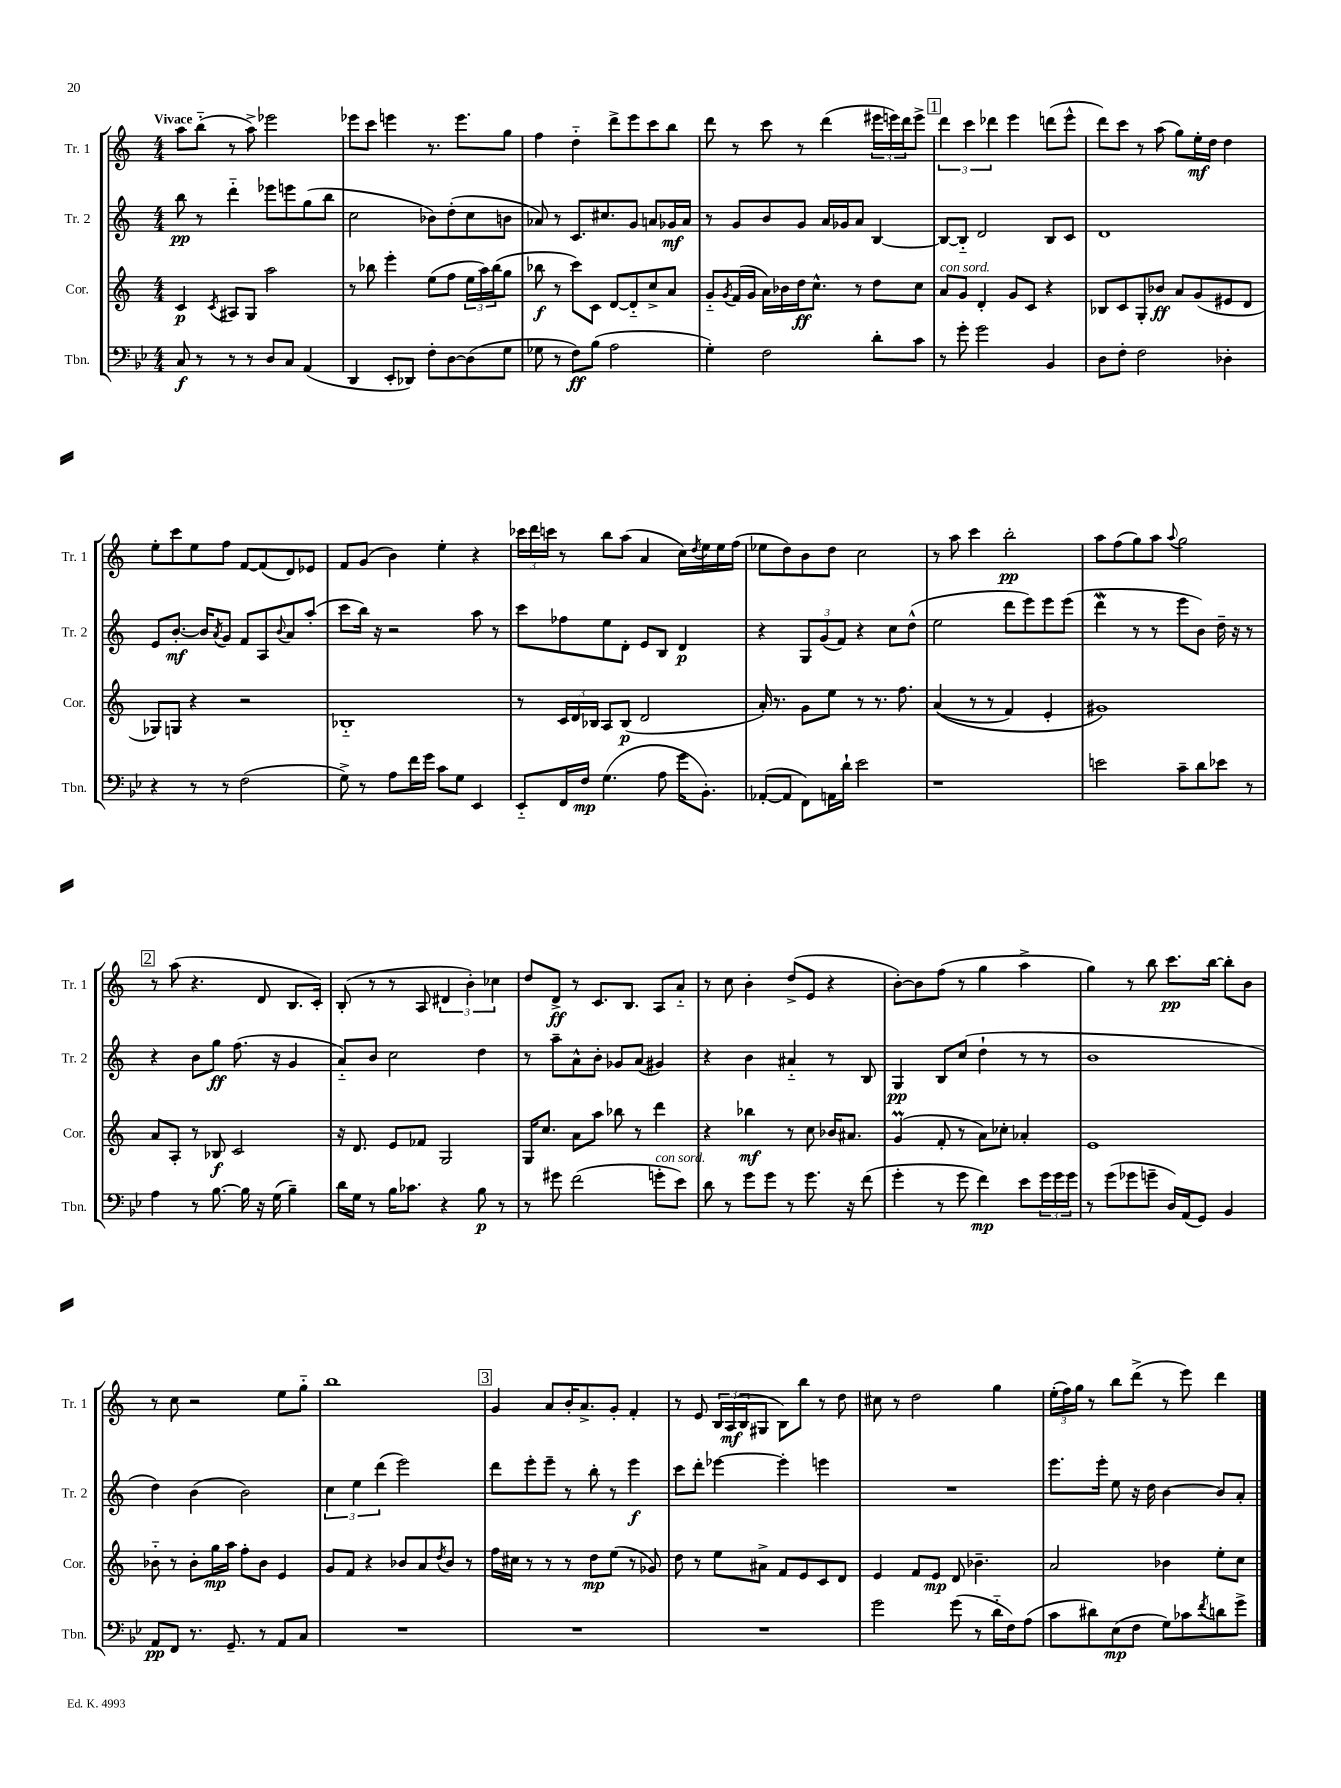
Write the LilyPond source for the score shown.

<<
\new StaffGroup <<
\new Staff = "s0" \with { instrumentName = "Tr. 1" shortInstrumentName = "Tr. 1" } {
    \clef treble \key c \major \numericTimeSignature \time 4/4 \tempo "Vivace"
    a''8 b''8-_( r8 a''8->) ees'''2 |
    ees'''8 c'''8 e'''4 r8. e'''8. g''8 |
    f''4 d''4-_ d'''8-> e'''8 c'''8 b''8 |
    d'''8 r8 c'''8 r8 d'''4( \tuplet 3/2 { eis'''16 e'''16) d'''16 } e'''8-> |
    \mark \markup { \box "1" } \tuplet 3/2 { d'''4 c'''4 des'''4 } e'''4 d'''8( e'''8-^ |
    d'''8) c'''8 r8 a''8( g''8) e''16-.\mf d''16 d''4 |
    e''8-. c'''8 e''8 f''8 f'8~ f'8( d'8) ees'8 |
    f'8 g'8( b'4) e''4-. r4 |
    \tuplet 3/2 { ces'''16 d'''16 c'''16 } r8 b''8 a''8( a'4 c''16) \acciaccatura { d''8 } e''16 e''16 f''16( |
    ees''8 d''8) b'8 d''8 c''2 |
    r8 a''8 c'''4 b''2-.\pp |
    a''8 f''8( g''8) a''8 \appoggiatura { a''8 } g''2 |
    \mark \markup { \box "2" } r8 a''8( r4. d'8 b8. c'16-.) |
    b8-.( r8 r8 a8 \tuplet 3/2 { dis'4 b'4-.) ces''4 } |
    d''8 d'8->\ff r8 c'8. b8. a8 a'8-_ |
    r8 c''8 b'4-. d''8->( e'8 r4 |
    b'8~-.) b'8 f''8( r8 g''4 a''4-> |
    g''4) r8 b''8 c'''8.\pp b''16~ b''8-. b'8 |
    r8 c''8 r2 e''8 g''8-_ |
    b''1 |
    \mark \markup { \box "3" } g'4 a'8 b'16-. a'8.-> g'8-. f'4-. |
    r8 e'8 \tuplet 3/2 { b16 a16\mf( b16 } gis8 b8) b''8 r8 d''8 |
    cis''8 r8 d''2 g''4 |
    \tuplet 3/2 { e''16-.( f''16) g''16 } r8 b''8 d'''8->( r8 e'''8) d'''4 \bar "|." |
}
\new Staff = "s1" \with { instrumentName = "Tr. 2" shortInstrumentName = "Tr. 2" } {
    \clef treble \key c \major \numericTimeSignature \time 4/4
    b''8\pp r8 d'''4-_ ees'''8 e'''8 g''8( b''8 |
    c''2 bes'8) d''8-.( c''8 b'8 |
    aes'8) r8 c'8. cis''8. g'8 a'8 ges'16\mf a'16 |
    r8 g'8 b'8 g'8 a'16 ges'16 a'8 b4~ |
    \mark \markup { \box "1" } b8~ b8-_ d'2 b8 c'8 |
    d'1 |
    e'8 b'8.~-.\mf b'16 \acciaccatura { a'8 } g'8 f'8 a8 \appoggiatura { b'8 } a'8 a''8-.( |
    c'''8 b''16) r16 r2 a''8 r8 |
    c'''8 fes''8 e''8 d'8-. e'8 b8 d'4\p |
    r4 \tuplet 3/2 { g8 g'8( f'8) } r4 c''8 d''8-^( |
    e''2 d'''8 e'''8) e'''8 e'''8( |
    d'''4\mordent r8 r8 e'''8 b'8) d''16-- r16 r8 |
    \mark \markup { \box "2" } r4 b'8 g''8\ff f''8.( r16 g'4 |
    a'8-_) b'8 c''2 d''4 |
    r8 a''8-- a'8-^ b'8-. ges'8 a'8( gis'4) |
    r4 b'4 ais'4-_ r8 b8 |
    g4\pp b8 c''8( d''4-! r8 r8 |
    b'1 |
    d''4) b'4( b'2) |
    \tuplet 3/2 { c''4 e''4 d'''4( } e'''2) |
    \mark \markup { \box "3" } d'''8 e'''8-. e'''8-- r8 b''8-. r8 e'''4\f |
    c'''8 d'''8-. ees'''4~ ees'''4-. e'''4 |
    R1 |
    e'''8. e'''16-. e''8 r16 d''16 b'4~ b'8 a'8-. \bar "|." |
}
\new Staff = "s2" \with { instrumentName = "Cor." shortInstrumentName = "Cor." } {
    \clef treble \key c \major \numericTimeSignature \time 4/4
    c'4\p \acciaccatura { c'8 } ais8 g8 a''2 |
    r8 bes''8 e'''4-. e''8( f''8 \tuplet 3/2 { e''16 a''16) bes''16( } g''8 |
    bes''8\f r8 c'''8) c'8 d'8~ d'8-_ c''8-> a'8 |
    g'8-_ \acciaccatura { g'8 } f'16( g'16 a'16) bes'16 d''16\ff c''8.-^ r8 d''8 c''8 |
    \mark \markup { \box "1" } a'8^\markup { \italic "con sord." } g'8 d'4-. g'8 c'8 r4 |
    bes8 c'8 g8-. bes'8\ff a'8 g'8( eis'8 d'8 |
    ges8) g8 r4 r2 |
    bes1-_ |
    r8 \tuplet 3/2 { c'16 d'16 bes16 } a8 bes8\p( d'2 |
    a'16-.) r8. g'8 e''8 r8 r8. f''8. |
    a'4(\( r8 r8 f'4) e'4-. |
    gis'1\) |
    \mark \markup { \box "2" } a'8 a8-. r8 bes8\f c'2 |
    r16 d'8. e'8 fes'8 g2 |
    g16 c''8. a'8 a''8 bes''8 r8 d'''4 |
    r4 bes''4\mf r8 c''8 bes'16 ais'8. |
    g'4\prall( f'8-. r8 a'8) ces''8-. aes'4-. |
    e'1 |
    bes'8-_ r8 bes'8-. g''16\mp a''16 f''8-. bes'8 e'4 |
    g'8 f'8 r4 bes'8 a'8 \acciaccatura { d''8 } bes'8 r8 |
    \mark \markup { \box "3" } f''16 cis''16 r8 r8 r8 d''8\mp e''8( r8 ges'8) |
    d''8 r8 e''8 ais'8-> f'8 e'8 c'8 d'8 |
    e'4 f'8 e'8\mp d'8 bes'4.-- |
    a'2 bes'4 e''8-. c''8 \bar "|." |
}
\new Staff = "s3" \with { instrumentName = "Tbn." shortInstrumentName = "Tbn." } {
    \clef bass \key bes \major \numericTimeSignature \time 4/4
    c8\f r8 r8 r8 d8 c8 a,4( |
    d,4 ees,8-. des,8) f8-. d8~ d8( g8 |
    ges8 r8 f8\ff) bes8( a2 |
    g4-.) f2 d'8-. c'8 |
    \mark \markup { \box "1" } r8 g'8-. g'2 bes,4 |
    d8 f8-. f2 des4-. |
    r4 r8 r8 f2( |
    g8->) r8 a8 f'16 g'16 c'8 g8 ees,4 |
    ees,8-_ f,16 f16\mp g4.( a8 g'16 bes,8.-.) |
    aes,8~-.( aes,8 f,8) a,16 d'16-! ees'2 |
    r1 |
    e'2 c'8-- d'8 ees'8 r8 |
    \mark \markup { \box "2" } a4 r8 bes8.~ bes16 r16 g16( bes4--) |
    d'16 g16 r8 bes16 ces'8. r4 bes8\p r8 |
    r8 gis'8 f'2( g'8-.^\markup { \italic "con sord." } ees'8) |
    d'8 r8 g'8 g'8 r8 g'8. r16 f'8( |
    g'4-. r8 g'8 f'4\mp) ees'8 \tuplet 3/2 { g'16 g'16 g'16 } |
    r8 g'8( ges'8 g'8-- d16) a,16( g,8) bes,4 |
    a,8\pp f,8 r8. g,8.-- r8 a,8 c8 |
    R1 |
    \mark \markup { \box "3" } R1 |
    R1 |
    g'2 g'8( r8 d'16-_ f16) a8( |
    c'8 dis'8) ees8\mp( f8 g8) ces'8 \acciaccatura { f'8 } d'8 g'8-> \bar "|." |
}
>>
>>
\layout { \context { \Score \remove "Bar_number_engraver" } }
